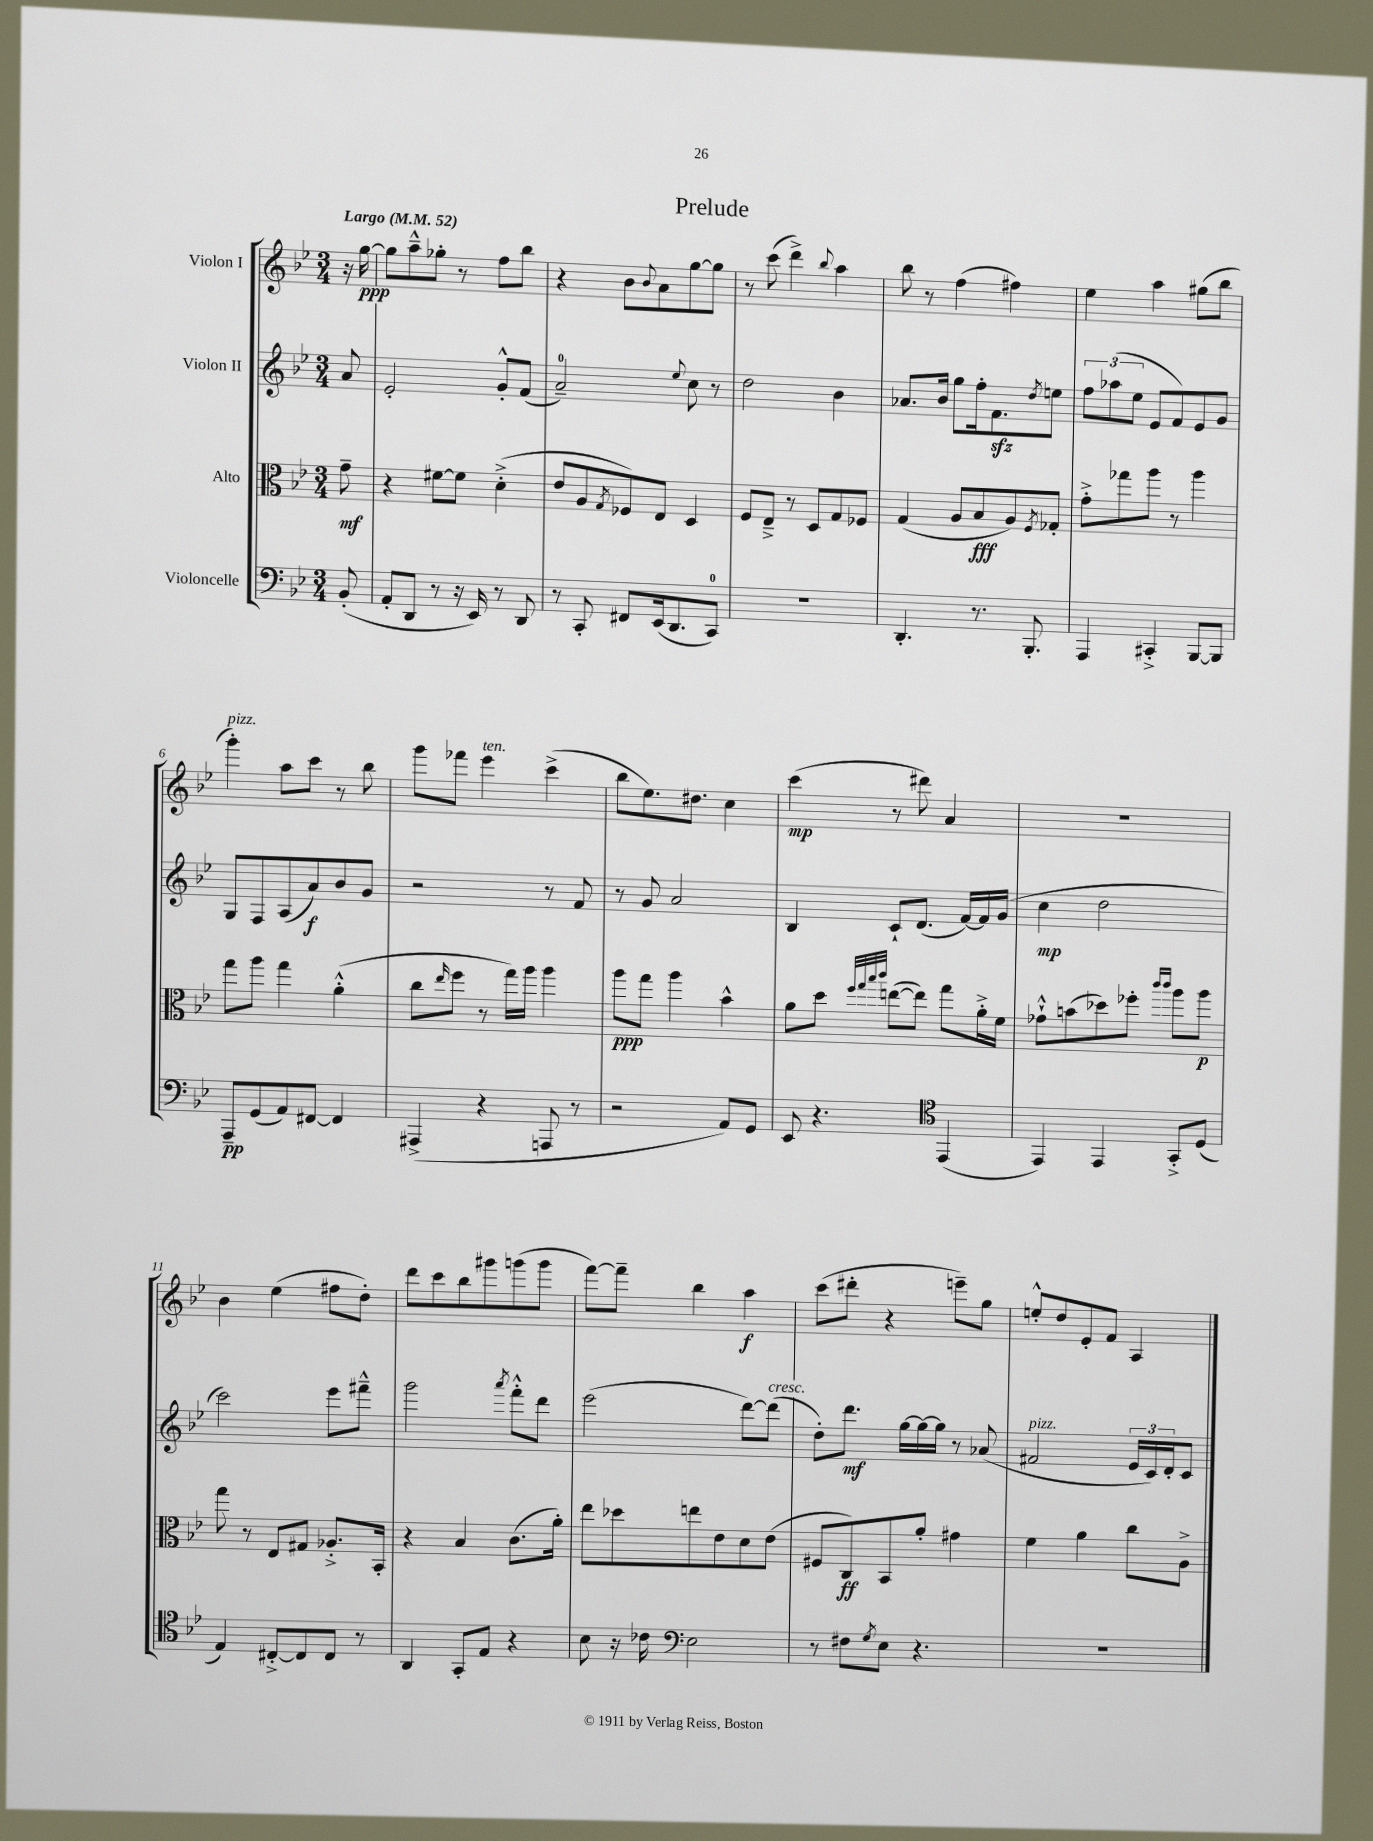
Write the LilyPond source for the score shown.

\header { title = "Prelude" }
<<
\new StaffGroup <<
\new Staff = "s0" \with { instrumentName = "Violon I" } {
    \clef treble \key bes \major \numericTimeSignature \time 3/4 \partial 8 \tempo "Largo" 4 = 52
    r16 g''16~\ppp |
    g''8 a''8---^ ges''8-. r8 f''8 bes''8 |
    r4 bes'8 \appoggiatura { bes'8 } a'8 g''8~ g''8 |
    r8 c'''8( d'''4->) \appoggiatura { bes''8 } a''4 |
    bes''8 r8 f''4( fis''4) |
    ees''4 a''4 gis''8( bes''8 |
    g'''4-.^\markup { \italic "pizz." }) a''8 c'''8 r8 bes''8 |
    g'''8 fes'''8 ees'''4^\markup { \italic "ten." } c'''4->( |
    bes''8 ees''8.) dis''8. c''4 |
    c'''4\mp( r8 dis'''8) a'4 |
    R2. |
    bes'4 ees''4( fis''8 d''8-.) |
    d'''8 c'''8 bes''8 gis'''8 g'''8( g'''8 |
    f'''8~) f'''8-- bes''4 a''4\f |
    c'''8( dis'''8-. r4 e'''8--) g''8 |
    e''8-.-^ d''8 ees'8-. f'8 a4 \bar "|." |
}
\new Staff = "s1" \with { instrumentName = "Violon II" } {
    \clef treble \key bes \major \numericTimeSignature \time 3/4 \partial 8
    a'8 |
    ees'2-. g'8-.-^ f'8( |
    a'2-0--) \appoggiatura { ees''8 } c''8 r8 |
    d''2 bes'4 |
    aes'8. bes'16 g''8 f''16-. f'8.\sfz \acciaccatura { d''8 } e''8 |
    \tuplet 3/2 { f''8 aes''8( ees''8 } ees'8 f'8) ees'8 g'8 |
    g8 f8 a8( a'8\f) bes'8 g'8 |
    r2 r8 f'8 |
    r8 g'8 a'2 |
    bes4 c'8-! d'8.( f'16~) f'16 g'16( |
    c''4\mp d''2 |
    c'''2) ees'''8 fis'''8---^ |
    g'''2 \acciaccatura { a'''8 } f'''8-.-^ d'''8 |
    ees'''2( d'''8~) d'''8^\markup { \italic "cresc." }( |
    d''8-.) d'''8.\mf g''16~ g''16~ g''16 r8 aes'8( |
    fis'2^\markup { \italic "pizz." } \tuplet 3/2 { ees'16 c'16) d'16-. } c'8 \bar "|." |
}
\new Staff = "s2" \with { instrumentName = "Alto" } {
    \clef alto \key bes \major \numericTimeSignature \time 3/4 \partial 8
    g'8--\mf |
    r4 fis'8~ fis'8 d'4-.->( |
    ees'8 a8 \acciaccatura { g8 } fes8) ees8 d4 |
    f8 ees8---> r8 d8 g8 fes8 |
    g4( a8 bes8\fff a8) \acciaccatura { f8 } ges8-. |
    g'8-.-> ges''8 a''8 r8 a''4 |
    g''8 a''8 g''4 a'4-.-^( |
    c''8 \grace { ees''16 } f''8 r8 g''16) a''16 a''4 |
    a''8\ppp g''8 a''4 bes'4-^ |
    a'8 d''8 \grace { f''32 g''32 bes''32 c'''32 } e''8~( e''8) g''8 a'16-.-> f'16 |
    ges'8-!-^ b'8( des''8) fes''8-. \grace { c'''16 c'''16 } a''8 a''8\p |
    g''8 r8 ees8 gis8 aes8.-.-> bes,16-. |
    r4 bes4 c'8.( a'16-.) |
    ees''8 des''8 e''8 ees'8 d'8 ees'8( |
    fis8 c8\ff) bes,8 a'8-. gis'4 |
    f'4 a'4 c''8 a8-> \bar "|." |
}
\new Staff = "s3" \with { instrumentName = "Violoncelle" } {
    \clef bass \key bes \major \numericTimeSignature \time 3/4 \partial 8
    bes,8-.( |
    a,8-. d,8 r8 r16 ees,16) r8 d,8 |
    r8 c,8-. fis,8 ees,16( d,8. c,8-0) |
    R2. |
    d,4.-. r8. bes,,8.-. |
    a,,4 cis,4-.-> bes,,8~ bes,,8 |
    a,,8--\pp g,8( a,8) fis,8~ fis,4 |
    ais,,4->( r4 a,,8 r8 |
    r2 a,8) g,8 |
    ees,8 r4. \clef tenor ees,4( |
    ees,4) ees,4 g,8-.-> d8( |
    ees4) cis8~-.-> cis8 cis8 r8 |
    a,4 g,8-. ees8 r4 |
    bes8 r16 ces'16 \clef bass ees2 |
    r8 fis8 \acciaccatura { g8 } ees8 r4. |
    R2. \bar "|." |
}
>>
>>
